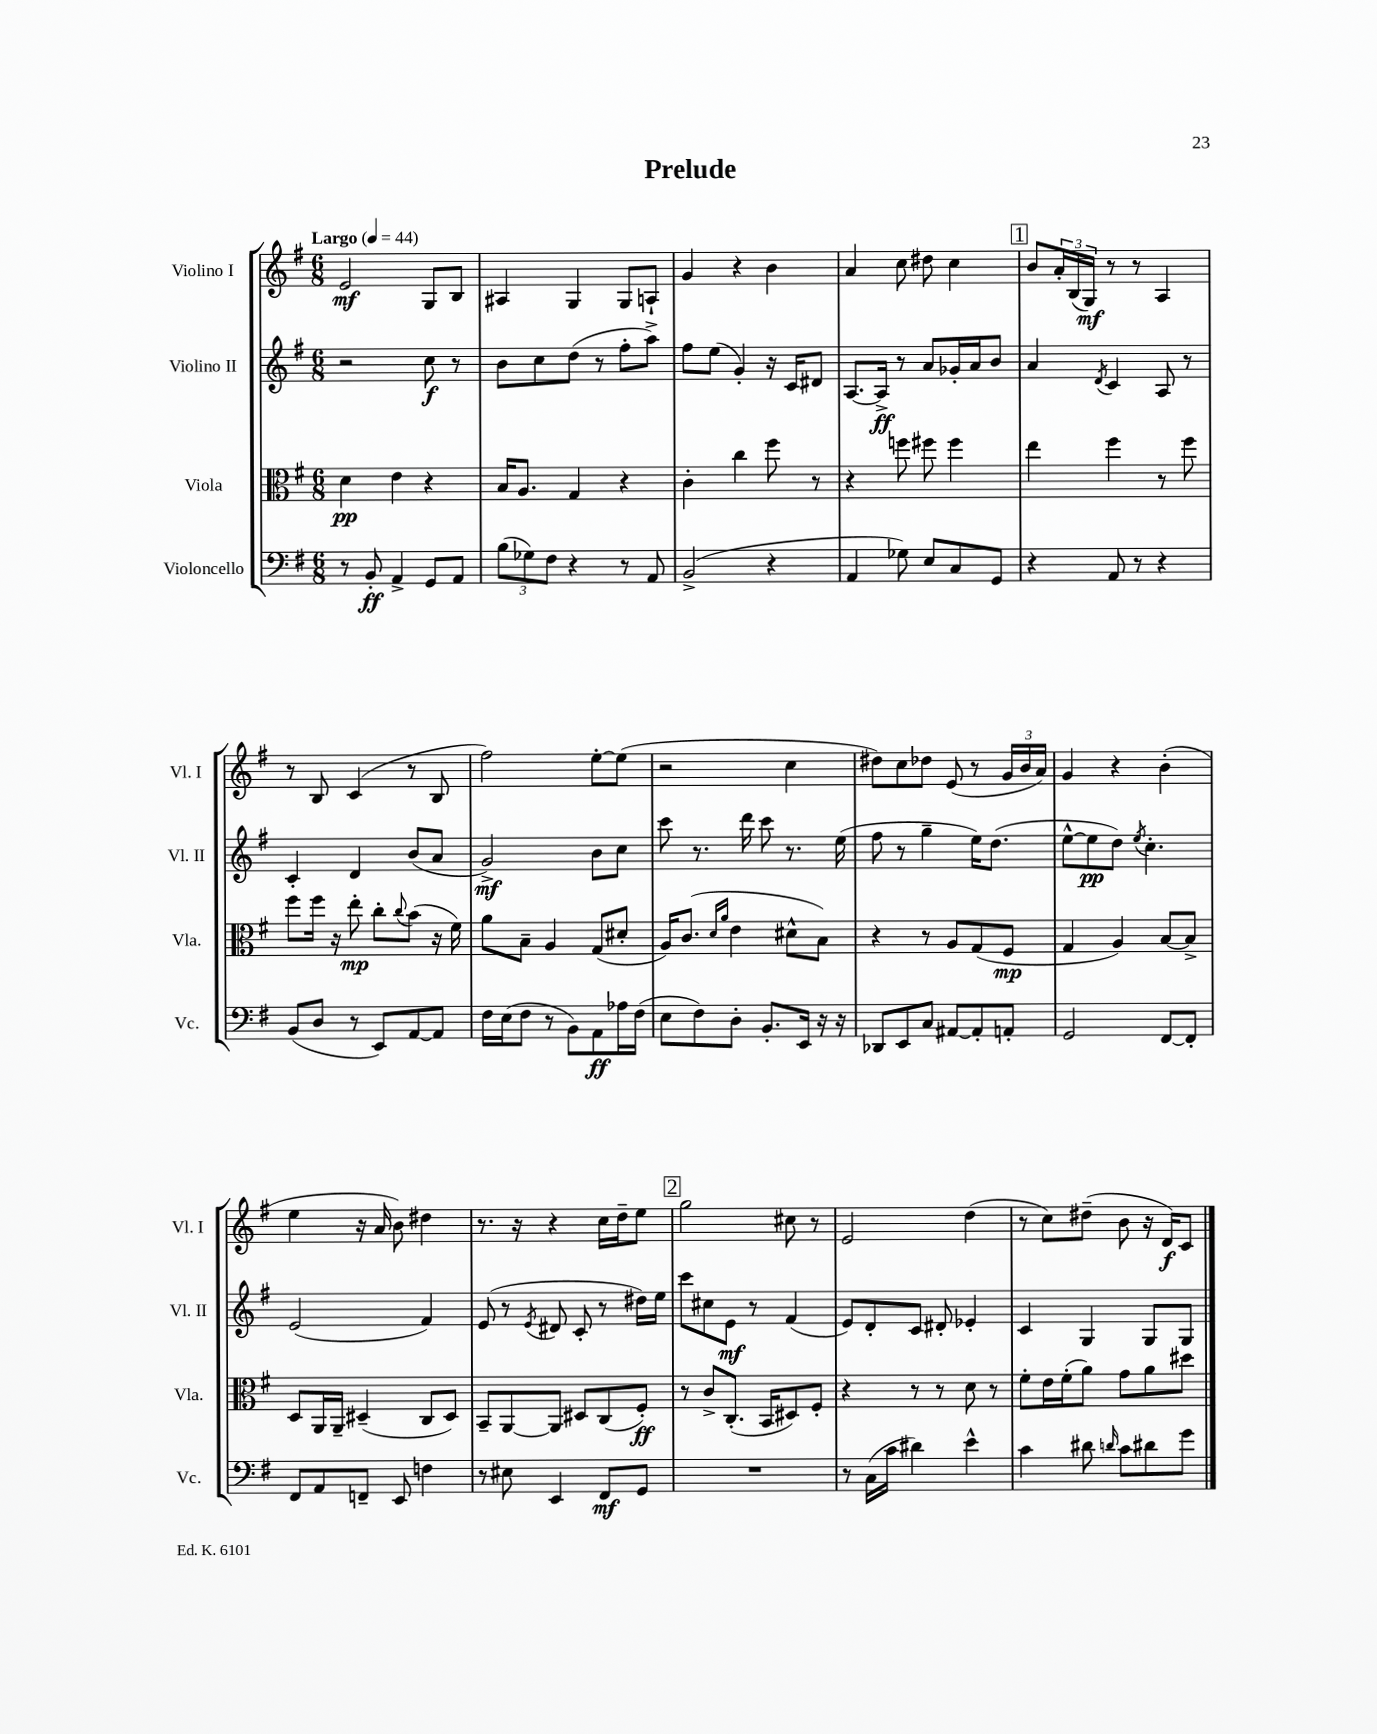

**kern	**kern	**kern	**kern
*staff4	*staff3	*staff2	*staff1
*clefF4	*clefC3	*clefG2	*clefG2
*k[f#]	*k[f#]	*k[f#]	*k[f#]
*M6/8	*M6/8	*M6/8	*M6/8
*MM44	*MM44	*MM44	*MM44
8r	4d	2r	2e
8BB'	.	.	.
4AA^	4e	.	.
8GG	4r	8cc	8G
8AA	.	8r	8B
=	=	=	=
(12B	16B	8b	4A#
.	8.A	.	.
12G-)	.	.	.
.	.	8cc	.
12F#	.	.	.
4r	4G	(8dd	4G
.	.	8r	.
8r	4r	8ff#'	8G
8AA	.	8aa^)	8A`
=	=	=	=
(2BB^	4c'	8ff#	4g
.	.	(8ee	.
.	4cc	4g')	4r
4r	8ff#	16r	4b
.	.	16c	.
.	8r	8d#	.
=	=	=	=
4AA	4r	[8.A	4a
.	.	16A^]	.
8G-)	8ff	8r	8cc
8E	8ff#	8a	8dd#
8C	4ff#	16g-'	4cc
.	.	16a	.
8GG	.	8b	.
=	=	=	=
4r	4ee	4a	8b
.	.	.	24a'
.	.	.	(24B
.	.	.	24G)
.	.	8qd	.
8AA	4ff#	4c	8r
8r	.	.	8r
4r	8r	8A	4A
.	8ff#	8r	.
=	=	=	=
(8BB	8ff#	4c'	8r
8D	16ff#	.	8B
.	16r	.	.
8r	8ee'	4d	(4c
8EE)	8cc'	.	.
.	8qqcc	.	.
[8AA	(8b	(8b	8r
8AA]	16r	8a	8B
.	16f#)	.	.
=	=	=	=
16F#	8a	2g^)	2ff#)
(16E	.	.	.
8F#	8B~	.	.
8r	4A	.	.
8BB)	.	.	.
8AA	(8G	8b	[8ee'
16A-	8d#'	8cc	(8ee]
(16F#	.	.	.
=	=	=	=
8E	16A)	8ccc	2r
.	(8.c	.	.
8F#)	.	8.r	.
.	16qqd	.	.
.	16qqa	.	.
8D'	4e	.	.
.	.	16ddd	.
8.BB'	.	8ccc	.
.	8d#^^	8.r	4cc
16EE	.	.	.
16r	8B)	.	.
16r	.	(16ee	.
=	=	=	=
8DD-	4r	8ff#	8dd#)
8EE	.	8r	8cc
8C	8r	4gg~	8dd-
[8AA#	8A	.	(8e
8AA#']	(8G	16ee)	8r
.	.	(8.dd	.
8AA'	8F#	.	24g
.	.	.	24b
.	.	.	24a)
=	=	=	=
2GG	4G	[8ee^^	4g
.	.	8ee]	.
.	4A)	8dd)	4r
.	.	8qee	.
.	.	4.cc'	.
[8FF#	[8B	.	(4b'
8FF#']	8B^]	.	.
=	=	=	=
8FF#	8D	(2e	4ee
8AA	16AA	.	.
.	16AA~	.	.
8FF~	(4D#~	.	16r
.	.	.	16a
8EE	.	.	8b)
4F	8C	4f#)	4dd#
.	8D#)	.	.
=	=	=	=
8r	8BB~	(8e	8.r
8E#	[8AA	8r	.
.	.	.	16r
.	.	8qe	.
4EE	8AA]	8d#	4r
.	8D#	8c'	.
8FF#	(8C	8r	16cc
.	.	.	16dd~
8GG	8F#')	16dd#)	8ee
.	.	16ee	.
=	=	=	=
2.r	8r	8ccc	2gg
.	8c^	8cc#	.
.	(8.C'	8e	.
.	.	8r	.
.	16BB	.	.
.	8D#)	(4f#	8cc#
.	8F#'	.	8r
=	=	=	=
8r	4r	8e)	2e
(16C	.	8d'	.
16c	.	.	.
4d#)	8r	8c	.
.	8r	8d#'	.
4e^^	8d	4e-'	(4dd
.	8r	.	.
=	=	=	=
4c	8f#'	4c	8r
.	16e	.	8cc)
.	(16f#'	.	.
8d#	8a)	4G	(8dd#~
16qqd	.	.	.
8c	8g	.	8b
8d#	8a	8G	16r
.	.	.	16d)
8g	8dd#	8G	8c
==	==	==	==
*-	*-	*-	*-
